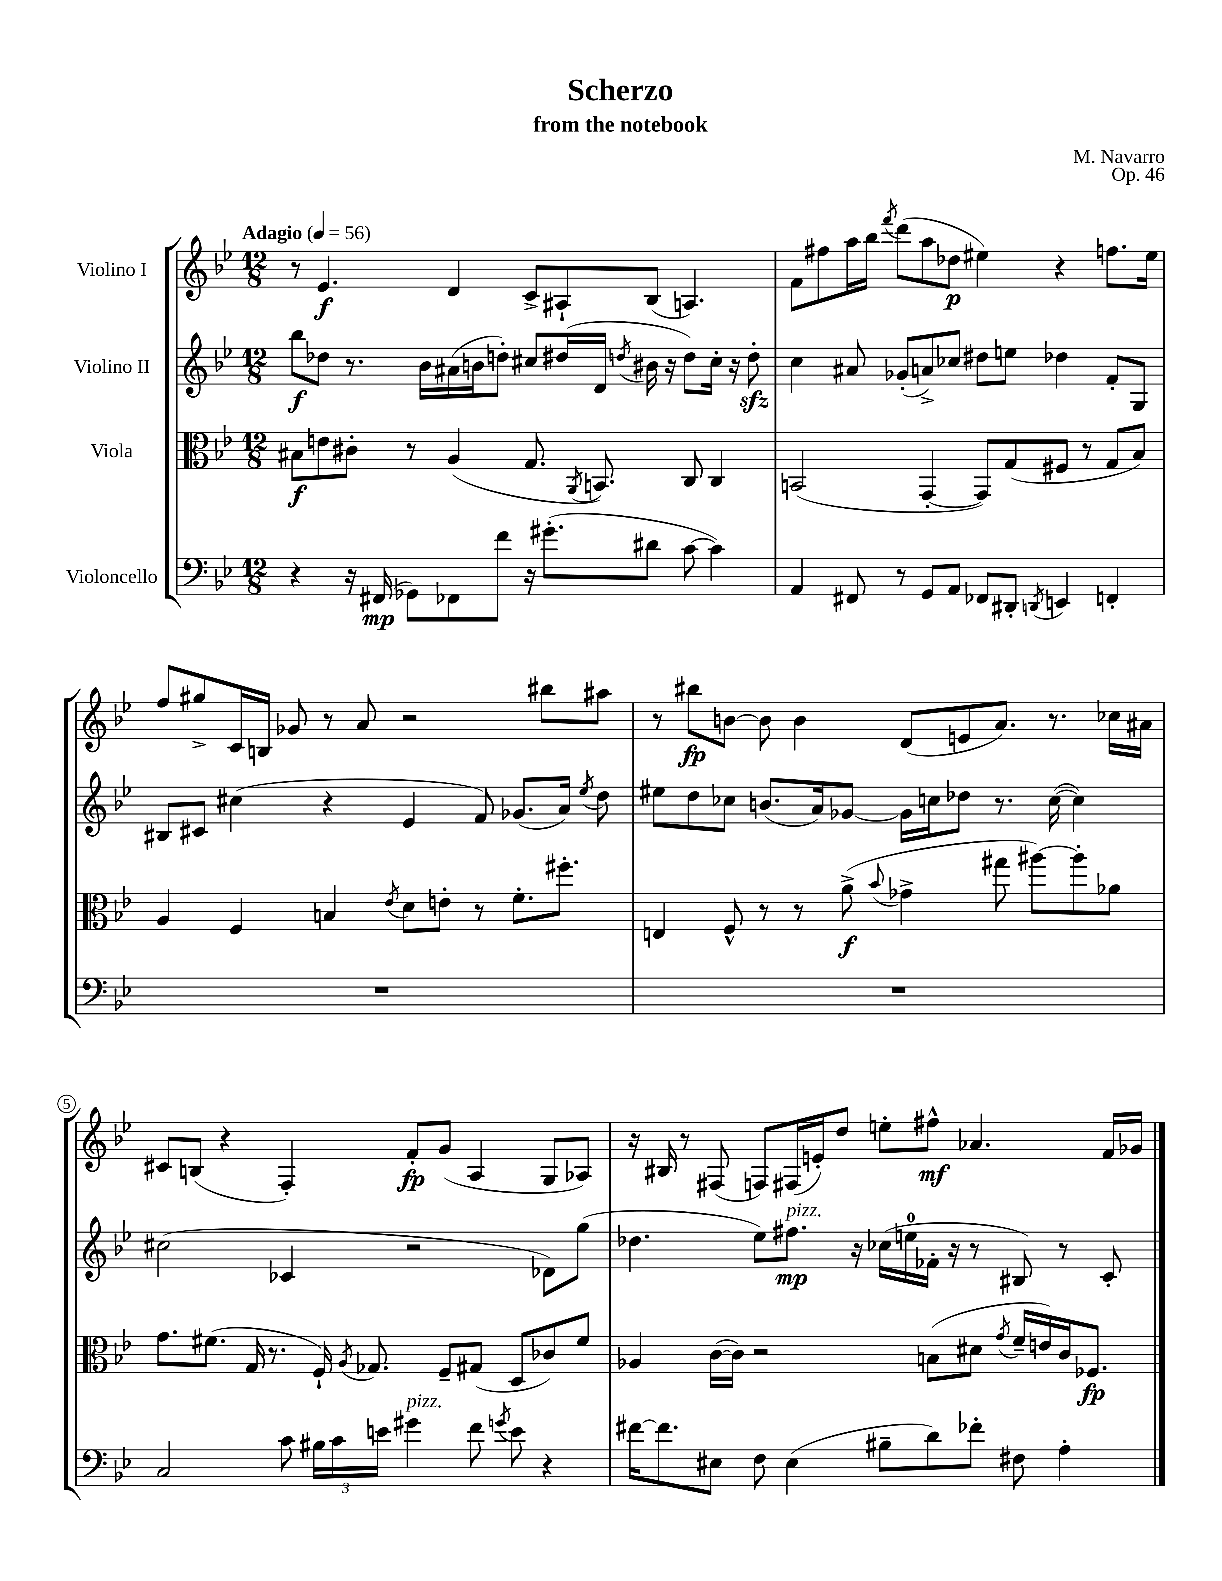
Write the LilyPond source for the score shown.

\header { title = "Scherzo" composer = "M. Navarro" subtitle = "from the notebook" opus = "Op. 46" }
<<
\new StaffGroup <<
\new Staff = "s0" \with { instrumentName = "Violino I" } {
    \clef treble \key bes \major \numericTimeSignature \time 12/8 \tempo "Adagio" 4 = 56
    \autoBeamOff r8 ees'4.\f d'4 c'8[-> ais8-! bes8]( a4.) |
    f'8[ fis''8 a''16 bes''16] \acciaccatura { f'''8 } d'''8[( a''8 des''8]\p eis''4) r4 f''8.[ eis''16] |
    f''8[ gis''8-> c'16 b16] ges'8 r8 a'8 r2 bis''8[ ais''8] |
    r8 bis''8[\fp b'8]~ b'8 b'4 d'8[( e'8 a'8.]) r8. ces''16[ ais'16] |
    cis'8[ b8]( r4 f4-.) f'8[-.\fp g'8]( a4 g8[ aes8]) |
    r16 bis16 r8 fis8( f8[) fis16( e'16-.) d''8] e''8[-. fis''8]-^\mf aes'4. f'16[ ges'16] \bar "|." |
}
\new Staff = "s1" \with { instrumentName = "Violino II" } {
    \clef treble \key bes \major \numericTimeSignature \time 12/8
    \autoBeamOff bes''8[\f des''8] r8. bes'16[ ais'16( b'16 d''8]-.) cis''8[ dis''16( d'16] \acciaccatura { d''8 } bis'16 r16 d''8[) cis''16]-. r16 d''8-.\sfz |
    c''4 ais'8 ges'8[-.( a'8->) ces''8] dis''8[ e''8] des''4 f'8[-. g8] |
    bis8[ cis'8] cis''4( r4 ees'4 f'8) ges'8.[( a'16]) \acciaccatura { ees''8 } d''8 |
    eis''8[ d''8 ces''8] b'8.[( a'16) ges'8]~ ges'16[ c''16 des''8] r8. c''16~( c''4) |
    cis''2( ces'4 r2 des'8[) g''8]( |
    des''4. ees''8[) fis''8.]\mp^\markup { \italic "pizz." } r16 ces''16[( e''16-0 fes'16]-. r16 r8 bis8) r8 c'8-. \bar "|." |
}
\new Staff = "s2" \with { instrumentName = "Viola" } {
    \clef alto \key bes \major \numericTimeSignature \time 12/8
    \autoBeamOff bis8[\f e'8 cis'8]-. r8 a4( g8. \acciaccatura { a,8 } b,8.) c8 c4 |
    b,2( g,4~-. g,8[) g8( fis8] r8 g8[ bes8]) |
    a4 f4 b4 \acciaccatura { ees'8 } d'8[ e'8]-. r8 f'8.[-. fis''8.]-. |
    e4 f8-^ r8 r8 a'8->\f( \appoggiatura { bes'8 } ges'4-> gis''8 ais''8[~) ais''8-. aes'8] |
    g'8.[ fis'8.]( g16 r8. f16-!) \acciaccatura { a8 } ges8. f8[-- gis8]( d8[ ces'8) fis'8] |
    aes4 c'16[~( c'16]) r2 b8[( dis'8] \acciaccatura { g'8 } f'16[-- e'16) c'16 fes8.]\fp \bar "|." |
}
\new Staff = "s3" \with { instrumentName = "Violoncello" } {
    \clef bass \key bes \major \numericTimeSignature \time 12/8
    \autoBeamOff r4 r16 fis,16\mp( ges,8[) fes,8 f'8] r16 gis'8.[-.( dis'8] c'8~ c'4) |
    a,4 fis,8 r8 g,8[ a,8] fes,8[ dis,8]-. \acciaccatura { d,8 } e,4 f,4-. |
    R1. |
    R1. |
    c2 c'8 \tuplet 3/2 { bis16[ c'16 e'16] } gis'4^\markup { \italic "pizz." } f'8 \acciaccatura { g'8 } e'8 r4 |
    fis'16[~ fis'8. eis8] f8 eis4( bis8[-- d'8) fes'8]-. fis8 a4-. \bar "|." |
}
>>
>>
\layout { \context { \Score \override BarNumber.break-visibility = ##(#f #t #t) barNumberVisibility = #(every-nth-bar-number-visible 5) \override BarNumber.stencil = #(make-stencil-circler 0.1 0.3 ly:text-interface::print) } }
